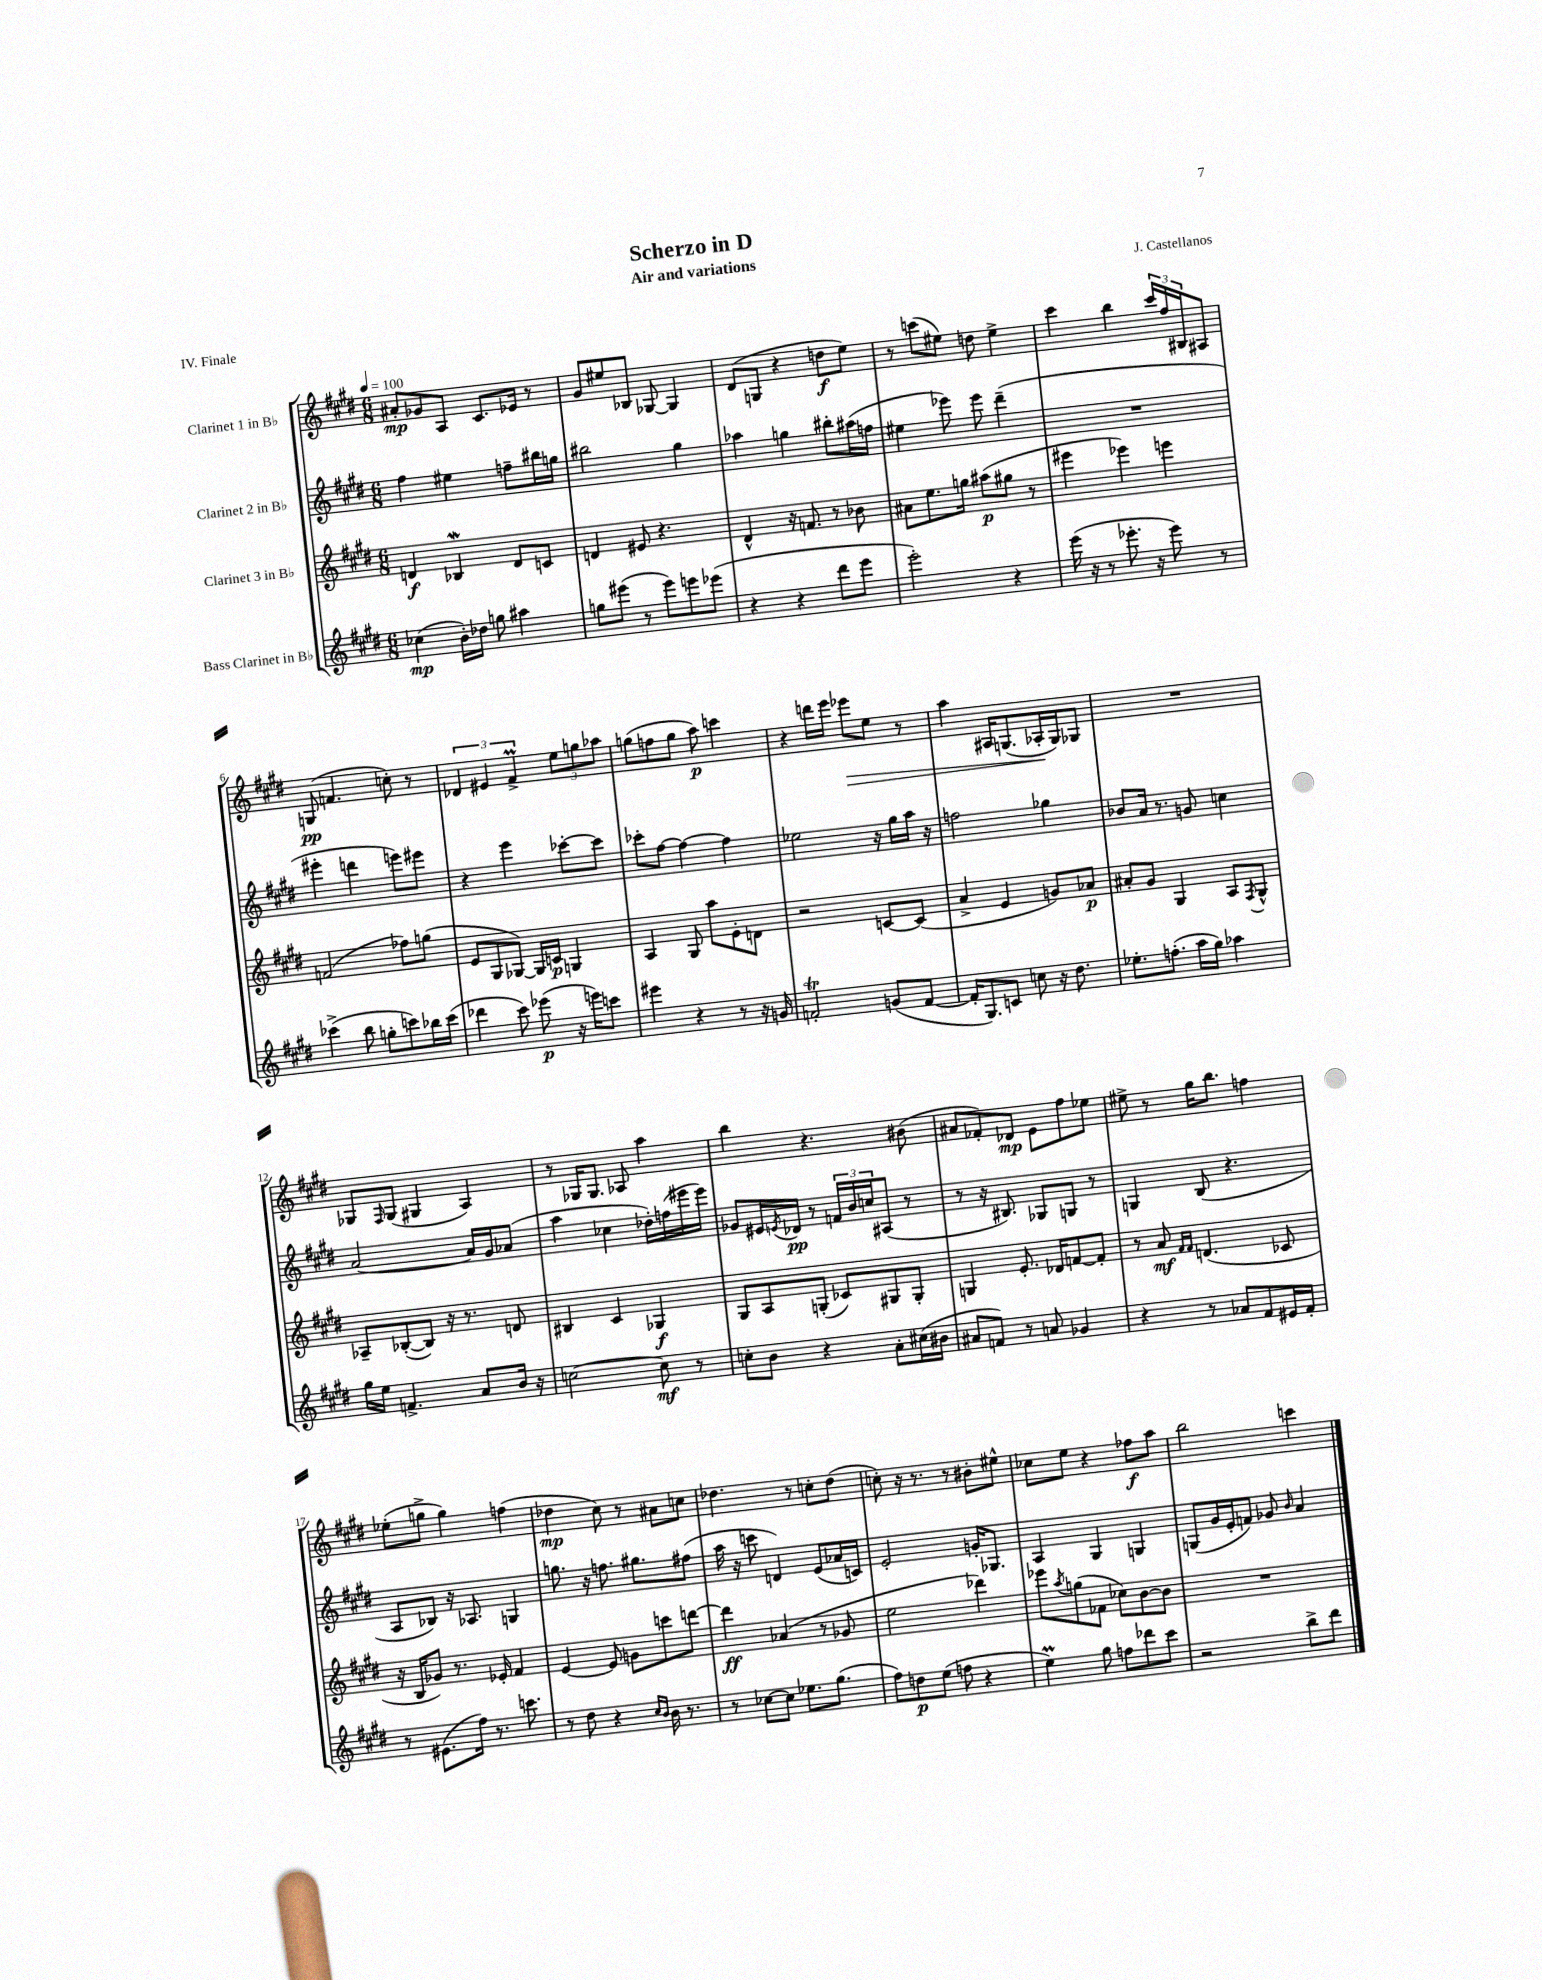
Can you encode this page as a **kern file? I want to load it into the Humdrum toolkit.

**kern	**dynam	**kern	**dynam	**kern	**dynam	**kern	**dynam
*part4	*part4	*part3	*part3	*part2	*part2	*part1	*part1
*staff4	*staff4	*staff3	*staff3	*staff2	*staff2	*staff1	*staff1
*I"Bass Clarinet in B♭	*	*I"Clarinet 3 in B♭	*	*I"Clarinet 2 in B♭	*	*I"Clarinet 1 in B♭	*
*clefG2	*	*clefG2	*	*clefG2	*	*clefG2	*
*k[f#c#g#d#]	*	*k[f#c#g#d#]	*	*k[f#c#g#d#]	*	*k[f#c#g#d#]	*
*M6/8	*	*M6/8	*	*M6/8	*	*M6/8	*
*MM100	*	*MM100	*	*MM100	*	*MM100	*
=1	=1	=1	=1	=1	=1	=1	=1
(4cc-X\	mp	4dn/	f	4ff#\	.	8a#X'/L	mp
.	.	.	.	.	.	8g-X/	.
16b'\LL)	.	4B-Xw/	.	4ee#X\	.	8A/J	.
16dd-X\JJ	.	.	.	.	.	.	.
8ggn\	.	.	.	.	.	8.c#/L	.
4aa#X\	.	8d/L	.	8ffn~\L	.	.	.
.	.	.	.	.	.	16e-X/Jk	.
.	.	8cn/J	.	16bb#X\L	.	8r	.
.	.	.	.	16ggn\JJ	.	.	.
=2	=2	=2	=2	=2	=2	=2	=2
8ggn\L	.	4dn/	.	2bb#X\	.	8g#/L	.
(8eee#X\J	.	.	.	.	.	8ee#X/	.
8r	.	8e#X/	.	.	.	8B-X/J	.
8eee#\L)	.	4.r	.	.	.	[8G-X/	.
8eeen\	.	.	.	4gg#\	.	4G-/]	.
(8eee-X\J	.	.	.	.	.	.	.
=3	=3	=3	=3	=3	=3	=3	=3
4r	.	4d#^^/	.	4aa-X\	.	(8d#/L	.
.	.	.	.	.	.	8Gn/J	.
4r	.	16r	.	4ggn\	.	4r	.
.	.	8.fn/	.	.	.	.	.
8ddd#\L	.	8r	.	8bb#X'\L	.	8ddn\L	f
8eee\J	.	8b-X\	.	(16aa#X\L	.	8ee\J)	.
.	.	.	.	16ffn\JJ	.	.	.
=4	=4	=4	=4	=4	=4	=4	=4
2eee'\)	.	8a#X\L	.	4ee#X\	.	8r	.
.	.	8.ee\	.	.	.	(8cccn\L	.
.	.	.	.	8eee-X\)	.	8ee#X\J)	.
.	.	16ggn\Jk	.	.	.	.	.
.	.	(8aa#X\L	p	8eee-\	.	8ddn\	.
4r	.	8gg#X\J	.	(4ddd#~\	.	4ee#^\	.
.	.	8r	.	.	.	.	.
=5	=5	=5	=5	=5	=5	=5	=5
(16eee\	.	4eee#X\	.	2.r	.	4ccc#\	.
16r	.	.	.	.	.	.	.
8r	.	.	.	.	.	.	.
8.eee-X'\	.	4eee-X\)	.	.	.	4bb\	.
16r	.	.	.	.	.	.	.
8eee-\)	.	4eeen\	.	.	.	24ccc#/LL	.
.	.	.	.	.	.	24ff#/	.
.	.	.	.	.	.	24B#X/J	.
8r	.	.	.	.	.	8A#X/J	.
!!LO:LB:g=z
=6	=6	=6	=6	=6	=6	=6	=6
(4ccc-X^\	.	(2fn/	.	4eee#X'\	.	(8Gn/	pp
.	.	.	.	.	.	4.fn/	.
8bb\	.	.	.	4dddn\	.	.	.
8ggn'\L	.	.	.	.	.	.	.
8cccn\)	.	8ff-X\L)	.	8eeen\L)	.	8ccn'\)	.
16bb-X\L	.	(8ggn\J	.	8eee#X\J	.	8r	.
(16ccc\JJ	.	.	.	.	.	.	.
=7	=7	=7	=7	=7	=7	=7	=7
4ddd-X\	.	8e/L	.	4r	.	6d-X/	.
.	.	8G#/	.	.	.	.	.
.	.	.	.	.	.	6e#X/	.
8ccc#\)	.	[8G-X/J)	.	4eee\	.	.	.
.	.	.	.	.	.	6f#M^/	.
(8eee-X\	p	16G-/LL]	.	.	.	.	.
.	.	16cn/JJ	p	.	.	.	.
16r	.	4Gn/	.	[8ccc-X'\L	.	12ee\L	.
16eeen\KL)	.	.	.	.	.	.	.
.	.	.	.	.	.	12ggn\	.
8cccn\J	.	.	.	8ccc-\J]	.	.	.
.	.	.	.	.	.	12aa-X\J	.
=8	=8	=8	=8	=8	=8	=8	=8
4eee#X\	.	4A/	.	8ccc-X'\L	.	(8ggn\L	.
.	.	.	.	[8ff#\J	.	8ffn\	.
4r	.	8G#/	.	4ff#\_	.	8gg\J	.
.	.	8aa\L	.	.	.	8aa\)	p
8r	.	8e'\	.	4ff#\]	.	4cccn\	.
16r	.	8dn\J	.	.	.	.	.
16gn/	.	.	.	.	.	.	.
=9	=9	=9	=9	=9	=9	=9	=9
2fnT'/	.	2r	.	2ee-X\	.	4r	.
.	.	.	.	.	.	16dddn\LL	.
.	.	.	.	.	.	16eee\JJ	.
!	!	!	!	!	!	!	!LO:HP:b
.	.	.	.	.	.	8eee-X\L	>
(8gn/L	.	[8cn/L	.	16r	.	8ee\J	.
.	.	.	.	16gg#\LL	.	.	.
[8f/J	.	(8c/J]	.	16aa\JJ	.	8r	.
.	.	.	.	16r	.	.	.
=10	=10	=10	=10	=10	=10	=10	=10
16f'/KL]	.	4a^/	.	2ffn\	.	4aa\	.
8.G#/)	.	.	.	.	.	.	.
8cn/J	.	4e/	.	.	.	16A#X/KL	.
.	.	.	.	.	.	(8.Gn/	.
8ccn\	.	.	.	.	.	.	.
16r	.	8gn/L)	.	4gg-X\	.	16A-X'/L	.
8.dd#\	.	.	.	.	.	16G/J)	]
.	.	8a-X/J	p	.	.	8G-X/J	.
=11	=11	=11	=11	=11	=11	=11	=11
8.ee-X'\L	.	8a#X'/L	.	8b-X/L	.	2.r	.
.	.	8g#/J	.	16a/Jk	.	.	.
(8.ffn'\J	.	.	.	8.r	.	.	.
.	.	4G#/	.	.	.	.	.
16aa\LL	.	.	.	8gn/	.	.	.
16gg#\JJ)	.	.	.	.	.	.	.
4aa-X\	.	8A/L	.	4ccn\	.	.	.
.	.	8qF#/	.	.	.	.	.
.	.	8G#^^/J	.	.	.	.	.
!!LO:LB:g=z
=12	=12	=12	=12	=12	=12	=12	=12
16gg#\LL	.	8A-X~/L	.	[2a/	.	8G-X/L	.
16ee\JJ	.	.	.	.	.	.	.
.	.	.	.	.	.	16qqF#/	.
4.fn^/	.	([8B-X'/	.	.	.	(8G-/J	.
.	.	8B-/J])	.	.	.	4G#X/	.
.	.	16r	.	.	.	.	.
.	.	8.r	.	.	.	.	.
8a/L	.	.	.	16a/LL]	.	4A/)	.
.	.	.	.	16g#/J	.	.	.
16b/Jk	.	8dn/	.	(8a-X/J	.	.	.
16r	.	.	.	.	.	.	.
=13	=13	=13	=13	=13	=13	=13	=13
[2ccn\	.	4B#X/	.	4aa\	.	8r	.
.	.	.	.	.	.	16G-X/KL	.
.	.	.	.	.	.	8.G-/J	.
.	.	4c#/	.	4cc-X\	.	.	.
.	.	.	.	.	.	8A-X/	.
8cc\]	mf	4G-X/	f	16dd-X'\LL)	.	4aa\	.
.	.	.	.	(16ffn\	.	.	.
8r	.	.	.	16eee#X\	.	.	.
.	.	.	.	16eee#\JJ)	.	.	.
=14	=14	=14	=14	=14	=14	=14	=14
8ccn'\L	.	8G#/L	.	8g-X/L	.	4bb\	.
8b\J	.	8A/	.	16e#X/L	.	.	.
.	.	.	.	8qen/	.	.	.
.	.	.	.	16d-X/JJ	pp	.	.
4r	.	(8Gn'/J	.	8r	.	4.r	.
.	.	8c-X/L)	.	24fn/LL	.	.	.
.	.	.	.	24b/	.	.	.
.	.	.	.	24ccn/J	.	.	.
8a'\L	.	8G#X/	.	(8A#X/J	.	.	.
(16cc#X\L	.	8G#'/J	.	8r	.	(8b#X\	.
16b#X\JJ	.	.	.	.	.	.	.
=15	=15	=15	=15	=15	=15	=15	=15
8a#X/L	.	4Gn/	.	8r	.	8a#X/L	.
8fn/J)	.	.	.	16r	.	8f-X'/)	.
.	.	.	.	8.B#X/)	.	.	.
8r	.	8.e'/	.	.	.	8d-X/J	mp
8an/	.	.	.	8G-X/L	.	8e\L	.
.	.	16d-X/KL	.	.	.	.	.
4g-X/	.	[8fn/	.	8Gn/J	.	8ff#\	.
.	.	8f'/J]	.	8r	.	8ee-X\J	.
=16	=16	=16	=16	=16	=16	=16	=16
4r	.	8r	.	4Gn/	.	8ee#X^\	.
.	.	8a/	mf	.	.	8r	.
.	.	16qqf#/LL	.	.	.	.	.
.	.	16qqf#/JJ	.	.	.	.	.
8r	.	(4.dn/	.	(8B/	.	16gg#\KL	.
.	.	.	.	.	.	8.bb\J	.
8a-X/L	.	.	.	4.r	.	.	.
8f#/	.	.	.	.	.	4ffn\	.
16e#X/L	.	8c-X/	.	.	.	.	.
16f#'/JJ	.	.	.	.	.	.	.
!!LO:LB:g=z
=17	=17	=17	=17	=17	=17	=17	=17
8r	.	16r	.	8A/L	.	(8ee-X'\L	.
.	.	16B/KL	.	.	.	.	.
(8.e#X\L	.	8g-X/J)	.	8B-X/J)	.	8ggn^\J	.
.	.	8.r	.	16r	.	4gg\)	.
16ff#\Jk)	.	.	.	8.A-X/	.	.	.
8.r	.	.	.	.	.	.	.
.	.	16e-X'/	.	.	.	.	.
.	.	4f#/	.	4Gn/	.	(4ffn\	.
8.cccn\	.	.	.	.	.	.	.
=18	=18	=18	=18	=18	=18	=18	=18
8r	.	[4e/	.	8.ggn\	.	4dd-X\	mp
8dd#\	.	.	.	.	.	.	.
.	.	.	.	16r	.	.	.
4r	.	8e/]	.	8.ffn\	.	8cc#\)	.
.	.	8gn\L	.	.	.	8r	.
.	.	.	.	8.gg#X\L	.	.	.
16qqcc#/LL	.	.	.	.	.	.	.
16qqb/JJ	.	.	.	.	.	.	.
16b\	.	8cccn\	.	.	.	8a#X\L	.
8.r	.	.	.	.	.	.	.
.	.	[8dddn\J	.	(8ff#X\J	.	8ccn\J	.
=19	=19	=19	=19	=19	=19	=19	=19
8r	.	4ddd\]	ff	16aa\	.	4.dd-X\	.
.	.	.	.	16r	.	.	.
[8cc-X\L	.	.	.	8cccn\	.	.	.
8cc-\J]	.	(4a-X/	.	4dn/)	.	.	.
8.ee-X\L	.	.	.	.	.	8r	.
.	.	8r	.	(8e/L	.	8ccn'\L	.
(8.gg#\J	.	.	.	.	.	.	.
.	.	8g-X/	.	16a-X/L	.	(8dd-\J	.
.	.	.	.	16cn/JJ)	.	.	.
=20	=20	=20	=20	=20	=20	=20	=20
8ff#\L)	.	2ee\	.	2e'/	.	8ccn'\)	.
8ddn\	p	.	.	.	.	16r	.
.	.	.	.	.	.	8.r	.
(8ee\J	.	.	.	.	.	.	.
8ffn\	.	.	.	.	.	8r	.
4r	.	4ddd-X\)	.	16gn'/KL	.	8b#X'\L	.
.	.	.	.	8.G-X/J	.	.	.
.	.	.	.	.	.	8ee#X^^\J	.
=21	=21	=21	=21	=21	=21	=21	=21
4eeM\)	.	8eee-X\L	.	4A/	.	8cc-X\L	.
.	.	8qaa/	.	.	.	.	.
.	.	(8ggn\	.	.	.	8ee\J	.
8gg#\	.	8f-X\J	.	4G#/	.	4r	.
8ffn\L	.	8cc-X\L)	.	.	.	.	.
8ddd-X\	.	[8b\	.	4Gn/	.	8ff-X\L	f
8ccc#\J	.	8b\J]	.	.	.	8aa\J	.
=22	=22	=22	=22	=22	=22	=22	=22
2r	.	2.r	.	(8Gn/L	.	2bb\	.
.	.	.	.	16g#/L	.	.	.
.	.	.	.	16e'/J	.	.	.
.	.	.	.	8fn/J)	.	.	.
.	.	.	.	8g-X/	.	.	.
.	.	.	.	16qqb/	.	.	.
8bb^\L	.	.	.	4a/	.	4cccn\	.
8ddd#\J	.	.	.	.	.	.	.
==	==	==	==	==	==	==	==
*-	*-	*-	*-	*-	*-	*-	*-
